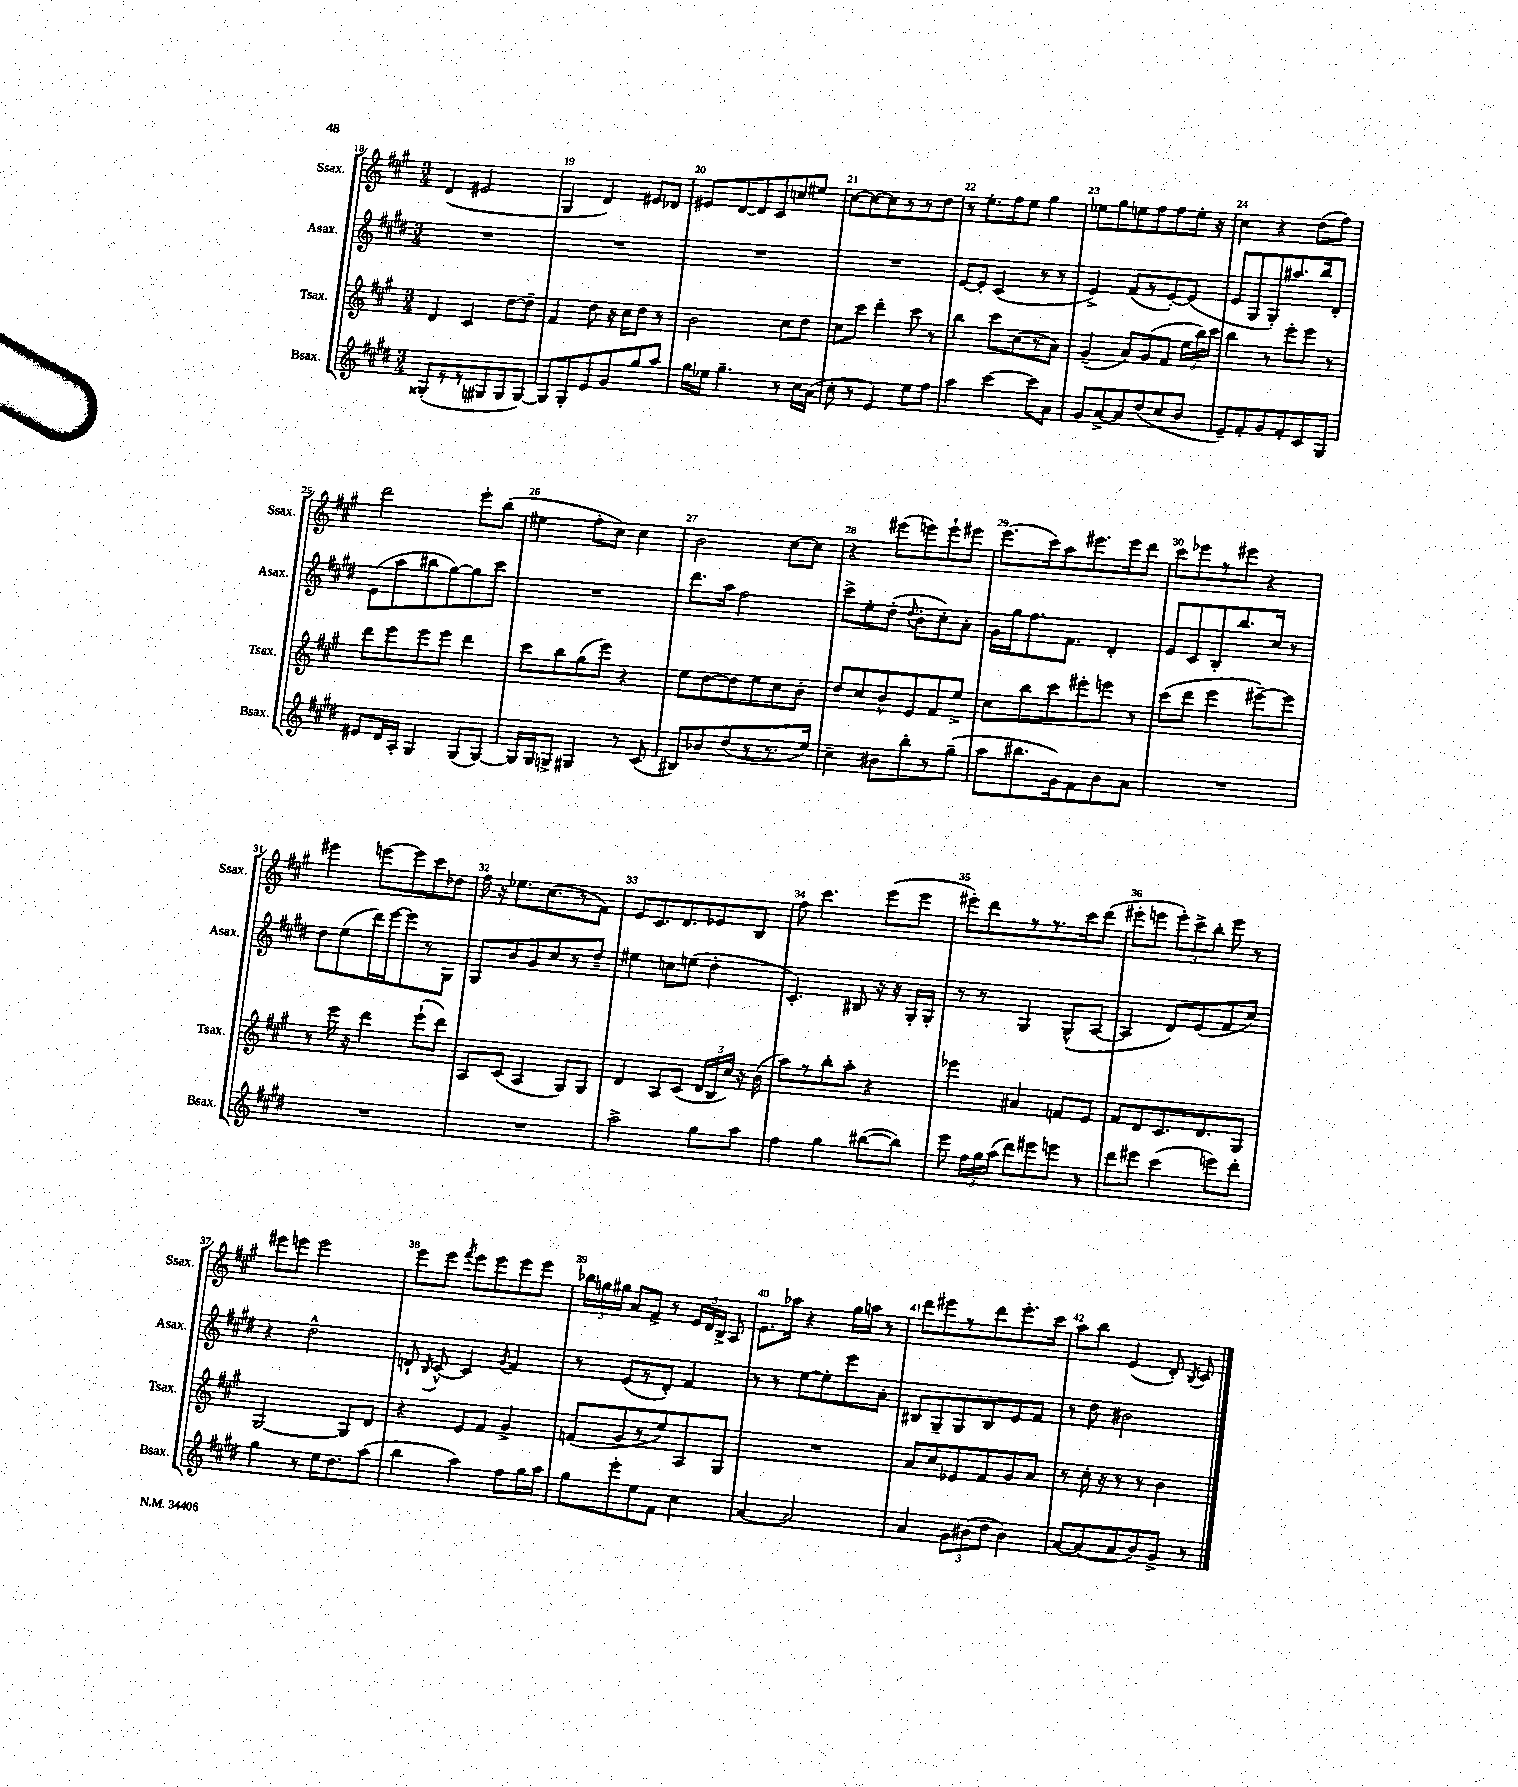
<<
\new StaffGroup <<
\new Staff = "s0" \with { instrumentName = "Ssax." shortInstrumentName = "Ssax." } {
    \clef treble \key a \major \numericTimeSignature \time 3/4
    \autoBeamOff d'4( eis'2 |
    gis4 d'4) eis'8[ des'8] |
    eis'8[ d'8~ d'8 cis'8 c''8 eis''8] |
    cis''8[~ cis''8~ cis''8 r8 r8 d''8] |
    r8 e''8.[-. fis''16 e''8] gis''4 |
    ees''8[ gis''8 e''8 fis''8 fis''8 e''16]-. r16 |
    cis''4 r4 d''8[( fis''8]) |
    d'''2 e'''8[-. b''8]( |
    eis''4 fis''8[-. cis''8]) cis''4 |
    b'2 cis''8[~ cis''8] |
    r4 eis'''8[( e'''8) e'''8-! eis'''8] |
    e'''8.[( cis'''16) a''8 eis'''8. eis'''16 d'''8] |
    cis'''8[ ees'''8 r8 eis'''8] r4 |
    eis'''4 e'''8[~ e'''8 cis'''8 des''8] |
    fis''16 r16 ees''8.[ cis''8.( r8 fis'8]) |
    e'8[ cis'8. d'8. ees'8 b8] |
    fis''8 cis'''4. e'''8[( e'''8] |
    eis'''8[-.) d'''8 r8 r8. cis'''16 d'''8]( |
    eis'''8[-. e'''8] \tuplet 3/2 { e'''8[-.) cis'''8-> b''8]-. } e'''8 r8 |
    eis'''8[ e'''8] e'''2 |
    e'''8[ e'''8] \acciaccatura { fis'''8 } e'''8[ e'''8 e'''8 e'''8] |
    \tuplet 3/2 { bes''16[ g''16 gis''16] } a'8[ fis'8]-> r8 \tuplet 3/2 { e'16[ d'16 b16]-> } a8 |
    e'8.[ aes''16] r4 gis''16[ a''16] r8 |
    d'''8[ eis'''8 r8 d'''8 eis'''8.-. cis'''16] |
    a''8[ b''8] e'4( d'8-.) \acciaccatura { b8 } cis'8 \bar "|." |
}
\new Staff = "s1" \with { instrumentName = "Asax." shortInstrumentName = "Asax." } {
    \clef treble \key e \major \numericTimeSignature \time 3/4
    \autoBeamOff R2. |
    R2. |
    R2. |
    R2. |
    e'8[~ e'8]-. cis'4( r8 r8 |
    e'4->) fis'8[( r8 e'8~-.) e'8]( |
    e'8[ gis8 gis8-.) ais''8. b''16 dis'8]-. |
    e'8[( a''8 bis''8 gis''8~) gis''8 cis'''8] |
    R2. |
    dis'''8.[ a''16] fis''2 |
    cis'''8[-> e''8-. dis''8]-.( \appoggiatura { dis''8 } b'8[-. cis''8-.) a'8]-. |
    gis'16[ gis''16 fis''8. fis'8.] dis'4-. |
    e'8[ cis'8 b8-. b''8. cis''16] r8 |
    dis''8[ e''8( dis'''16) e'''16~ e'''8 r8 gis8] |
    gis8[ b'8 gis'8 cis''8 r8 dis''8]-- |
    eis''4 c''8[ e''8]( dis''4-. |
    cis'4.-.) bis8 r16 r16 gis16[-. gis16]-. |
    r8 r8 gis4 gis8[-^( a8]~ |
    a4 dis'8[) e'8( fis'8 cis''8]) |
    r4 dis''2-^ |
    d'8-! \acciaccatura { b8 } cis'8~-^ cis'4 \acciaccatura { gis'8 } fis'4 |
    r8 e'8[( r8 dis'8]-.) fis'4 |
    r8 r8 e''8[~ e''8-. e'''8 a'8]-. |
    bis8[ gis8-- gis8 bis8 e'8 fis'8] |
    r8 dis''8 bis'2 \bar "|." |
}
\new Staff = "s2" \with { instrumentName = "Tsax." shortInstrumentName = "Tsax." } {
    \clef treble \key a \major \numericTimeSignature \time 3/4
    \autoBeamOff d'4 cis'4 d''8[~ d''8]-- |
    fis'4 d''8 r16 cis''16[ d''8] r8 |
    b'2 cis''8[ d''8] |
    cis''8[ cis'''8] d'''4-. cis'''8 r8 |
    b''4 cis'''8[ cis''8( r8 a'8]) |
    gis'4--( a'8[) gis'8( fis'8] \tuplet 3/2 { e''16[ b''16) cis'''16] } |
    b''4 r8 e'''8[-. e'''8] r8 |
    d'''8[ e'''8 e'''8 e'''8] d'''4 |
    cis'''8[ b''8 gis''8( e'''8]) r4 |
    e''8[ d''8~ d''8 e''8 cis''8 b'8]-. |
    d''8[ cis''8 b'8-^ e'8 fis'8 e''8]-> |
    cis''8[ b''8 cis'''8 eis'''8-. e'''8] r8 |
    cis'''8[( d'''8] e'''4 eis'''8[~--) eis'''8] |
    r8 e'''16 r16 d'''4 e'''8[-!( d'''8]) |
    a8[ cis'8]( a4 gis8[) gis8] |
    d'4 a8[ cis'8]( \tuplet 3/2 { d'16[ b16 cis''16]) } r16 b'16( |
    a''8[) r8 b''8-. a''8]-. r4 |
    ees'''4 ais'4 f'8[ e'8] |
    fis'8[ d'8 cis'8. d'8. gis8] |
    gis2~ gis8[ d'8] |
    r4 e'8[ fis'8] gis'4-> |
    f'8[( gis'8 r8 e''8) a8 gis8] |
    R2. |
    a'8[ cis''8 ees'8 fis'8 gis'8 a'8] |
    r8 cis''16-. r16 r8 r8 b'4 \bar "|." |
}
\new Staff = "s3" \with { instrumentName = "Bsax." shortInstrumentName = "Bsax." } {
    \clef treble \key e \major \numericTimeSignature \time 3/4
    \autoBeamOff gisis8[-.( r8 r8 gis8 gis8 gis8]~) |
    gis8[ gis8-. e'8 gis'8 gis''8 a''8] |
    gis''16[ ees''16] gis''4.-- r8 cis''16[ a'16]( |
    cis''8-. r8 e'4) e''8[ fis''8] |
    a''4 cis'''4~ cis'''8[ a'8] |
    gis'8[ a'8~-> a'8 dis''8( cis''8 b'8] |
    e'8[--) fis'8-. gis'8 fis'8-. cis'8 gis8] |
    eis'8[ dis'16 a16]-. gis4 gis8[( gis8]~) |
    gis16[ gis16 g8]-> gis4 r8 cis'8( |
    bis8[) bes'8 dis''8( r8 r8. e''16]) |
    cis''4-- bis'8[ b''8-. r8 gis''8]--( |
    a''8[ bis''8. gis'16) fis'8 b'8 a'8] |
    R2. |
    R2. |
    R2. |
    a''2-> gis''8[ a''8] |
    fis''4 gis''4 bis''8[~( bis''8]) |
    e'''8 \tuplet 3/2 { fis''16[ gis''16 a''16]( } dis'''8[) eis'''8 e'''8] r8 |
    dis'''8[ eis'''8] cis'''4( e'''8[) dis'''8]-. |
    gis''4 r8 e''16[ dis''8. a''8]( |
    b''4 a''4) fis''8[ gis''16 a''16] |
    gis''8[ e'''8-. e''8 fis'8] cis''4 |
    a'4~ a'2 |
    a'4 \tuplet 3/2 { gis'8[ bis'8( dis''8] } bis'4) |
    a'8[~ a'8( a'8 b'8) gis'8]-> r8 \bar "|." |
}
>>
>>
\layout { \context { \Score currentBarNumber = #18 \override BarNumber.break-visibility = ##(#f #t #t) barNumberVisibility = #all-bar-numbers-visible } }
